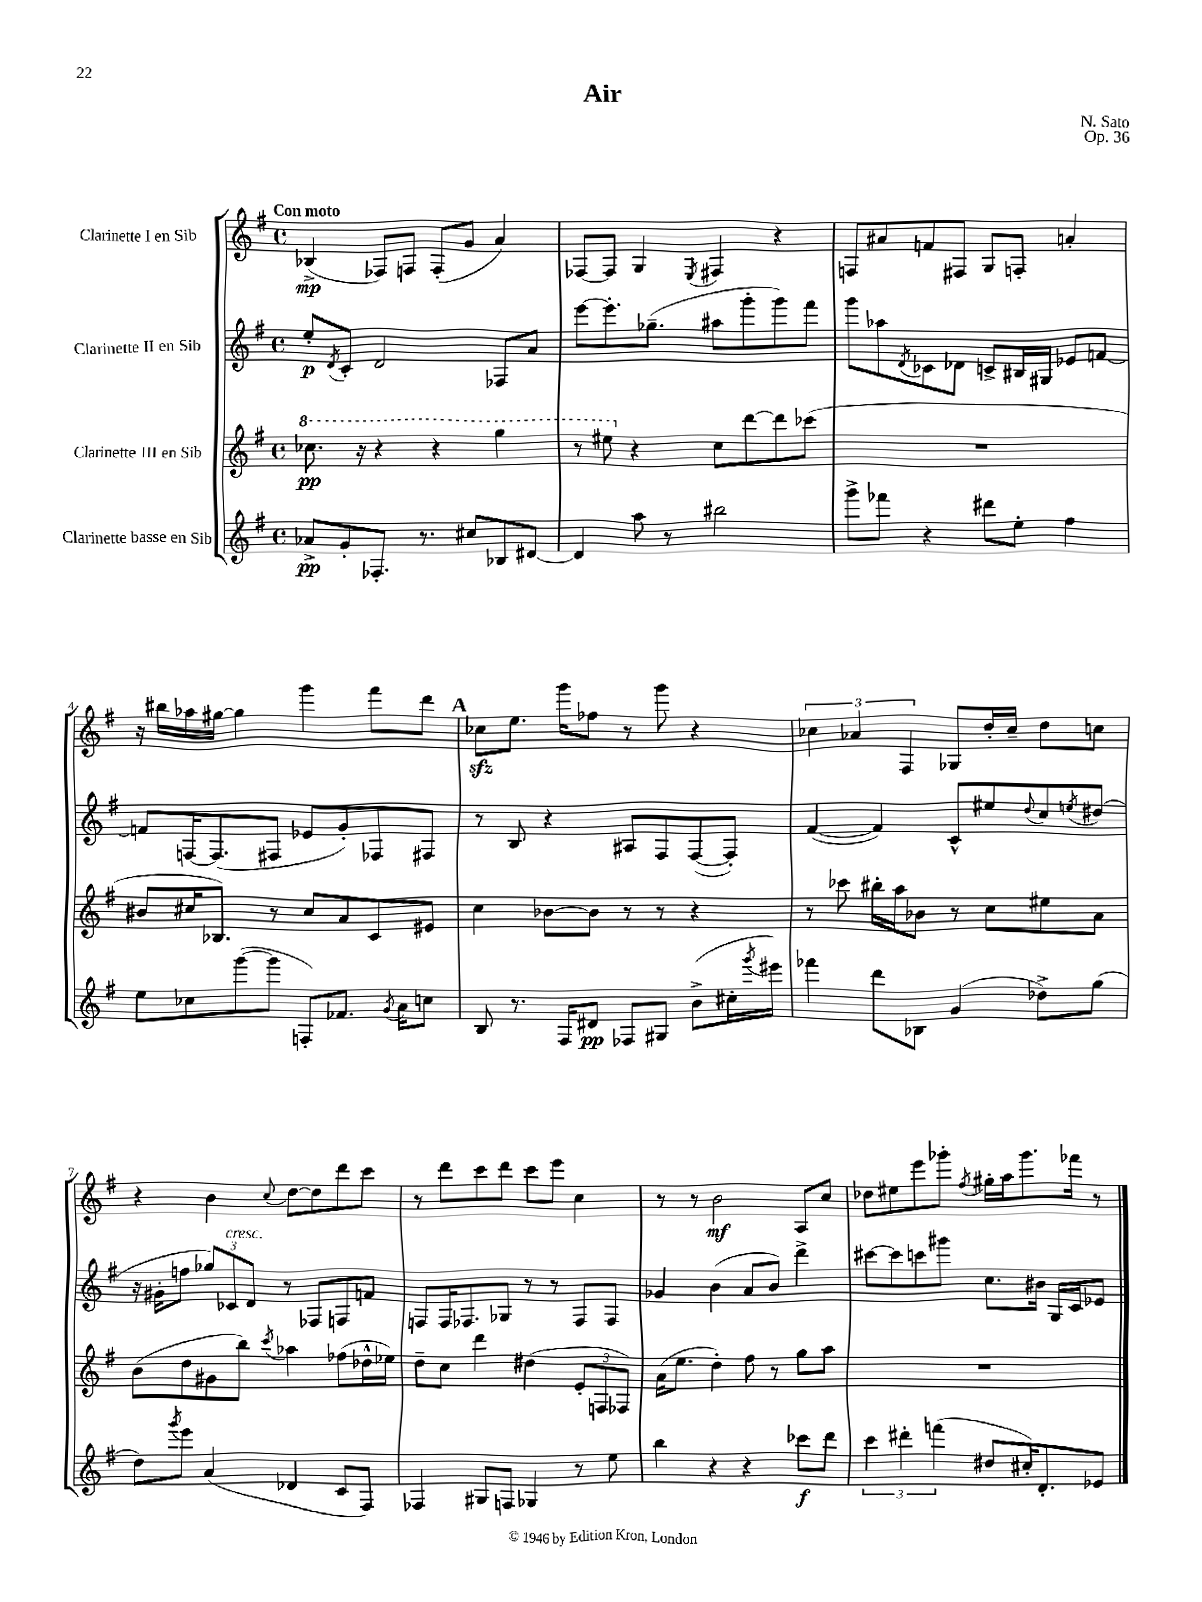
\header { title = "Air" composer = "N. Sato" opus = "Op. 36" }
<<
\new StaffGroup <<
\new Staff = "s0" \with { instrumentName = "Clarinette I en Sib" } {
    \clef treble \key g \major \defaultTimeSignature \time 4/4 \tempo "Con moto"
    bes4->\mp( fes8) f8 f8-.( g'8 a'4) |
    fes8~ fes8 g4 \acciaccatura { e8 } fis4 r4 |
    f8 ais'8 f'8 fis8 g8 f8-. a'4-. |
    r16 bis''16 aes''16 gis''16~ gis''4 g'''4 fis'''8 d'''8 |
    \mark \markup { \bold "A" } ces''8\sfz e''8. g'''16 fes''8 r8 g'''8 r4 |
    \tuplet 3/2 { ces''4 aes'4 fis4 } ges8 d''16-. ces''16-- d''8 c''8 |
    r4 b'4 \appoggiatura { c''8 } d''8~ d''8 d'''8 c'''8 |
    r8 d'''8 c'''8 d'''8 c'''8 e'''8 c''4 |
    r8 r8 b'2\mf a8 c''8 |
    des''8 eis''8 e'''8 ges'''8-. \acciaccatura { fis''8 } gis''16-. a''16 ges'''8. fes'''16 r8 \bar "|." |
}
\new Staff = "s1" \with { instrumentName = "Clarinette II en Sib" } {
    \clef treble \key g \major \defaultTimeSignature \time 4/4
    e''8-.\p \acciaccatura { d'8 } c'8-. d'2 fes8 a'8 |
    e'''8~ e'''8.-. ges''8.--( ais''8 g'''8-. g'''8) fis'''8 |
    g'''8 aes''8 \acciaccatura { d'8 } ces'8 des'8 c'8-> bis16 gis16 ees'8 f'8~ |
    f'8 f16~ f8.( fis8 ees'8 g'8-.) fes8 fis8 |
    \mark \markup { \bold "A" } r8 b8 r4 ais8 fis8 fis8~( fis8-.) |
    fis'4~( fis'4) c'8-^ eis''8 \appoggiatura { d''8 } c''8 \acciaccatura { e''8 } dis''8( |
    r16 gis'16-. f''8 \tuplet 3/2 { ges''8) ces'8^\markup { \italic "cresc." } d'8 } r8 fes8 f8 f'8 |
    f8 f16 fes8. ges8 r8 r8 fes8 fes8 |
    ges'4 b'4( a'8 b'8) d'''4-> |
    cis'''8~ cis'''8 c'''8 gis'''8 c''8. bis'16 g16 c'16 ees'8 \bar "|." |
}
\new Staff = "s2" \with { instrumentName = "Clarinette III en Sib" } {
    \clef treble \key g \major \defaultTimeSignature \time 4/4
    \ottava #1 ces'''8.\pp r16 r4 r4 g'''4 |
    r8 eis'''8 \ottava #0 r4 c''8 d'''8~ d'''8 ces'''8( |
    R1 |
    bis'8 cis''16 bes8.) r8 cis''8 a'8 c'8 eis'8 |
    \mark \markup { \bold "A" } c''4 bes'8~ bes'8 r8 r8 r4 |
    r8 ces'''8 bis''16-. a''16 bes'8 r8 c''8 eis''8 a'8 |
    b'8( d''8 gis'8 b''8) \acciaccatura { c'''8 } aes''4 fes''8( des''16-^ ees''16) |
    d''8-- c''8 d'''4 dis''4( \tuplet 3/2 { e'8-. f8 fes8) } |
    a'16( e''8. d''4-.) fis''8 r8 g''8 a''8 |
    R1 \bar "|." |
}
\new Staff = "s3" \with { instrumentName = "Clarinette basse en Sib" } {
    \clef treble \key g \major \defaultTimeSignature \time 4/4
    aes'8->\pp g'8-. fes8.-. r8. cis''8 bes8 dis'8~ |
    dis'4 a''8 r8 bis''2 |
    g'''8-> fes'''8 r4 dis'''8 e''8-. fis''4 |
    e''8 ces''8 g'''8~( g'''8 f8-.) fes'8. \acciaccatura { g'8 } a'16 c''8 |
    \mark \markup { \bold "A" } b8 r8. fis16 dis'8\pp fes8 gis8 b'8->( cis''16-. \acciaccatura { g'''8 } eis'''16) |
    fes'''4 d'''8 bes8 g'4( des''8->) g''8( |
    d''8) \acciaccatura { g'''8 } e'''8 a'4( des'4 c'8 fis8) |
    fes4 gis8 f8 ges4 r8 e''8 |
    b''4 r4 r4 ces'''8\f d'''8 |
    \tuplet 3/2 { c'''4 dis'''4-. f'''4( } dis''8 cis''16-.) d'8.-. ees'8 \bar "|." |
}
>>
>>
